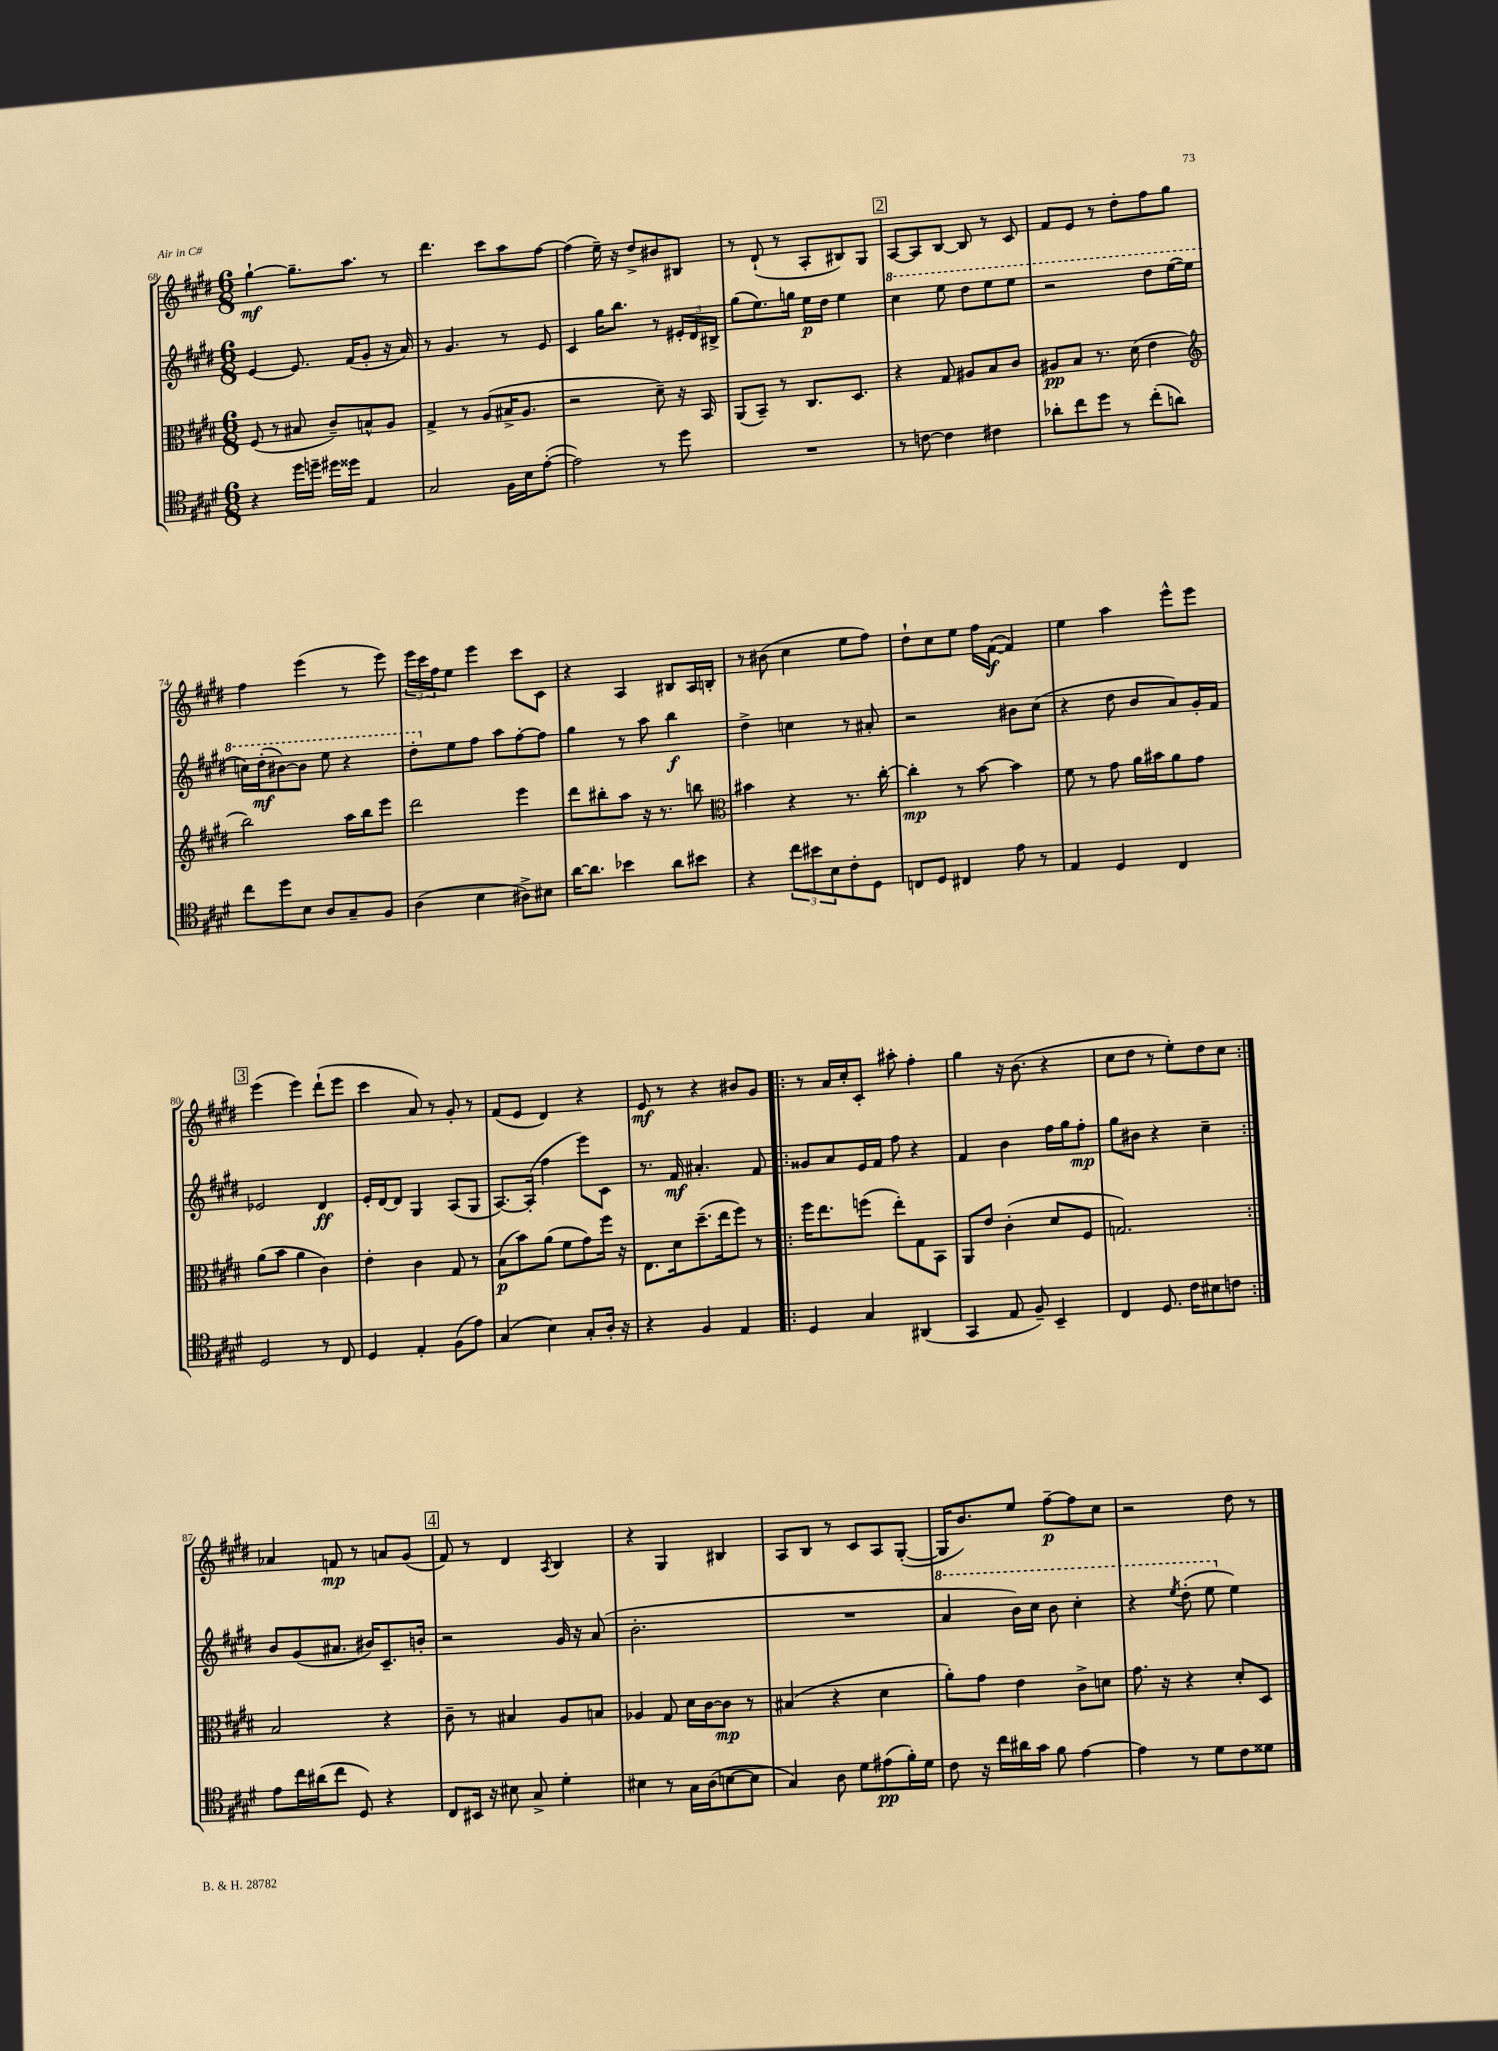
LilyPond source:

<<
\new StaffGroup <<
\new Staff = "s0" {
    \clef treble \key e \major \numericTimeSignature \time 6/8
    gis''4~-!\mf gis''8.-- a''8. r8 |
    dis'''4. cis'''8 a''8 fis''8~ |
    fis''4( e''16--) r16 dis''8-> bis'8 bis8 |
    r8 dis'8-!( r8 a8-. bis8) gis8 |
    \mark \markup { \box "2" } a8~ a8 b8~ b8 r8 cis'8 |
    fis'8 e'8 r8 dis''8-. fis''8 gis''8 |
    fis''4 e'''4( r8 e'''8) |
    \tuplet 3/2 { e'''16 cis'''16 fis''16 } e''8 e'''4 cis'''8 cis'8 |
    r4 a4 bis8 a16 b16-. |
    r8 bis'8( cis''4 e''8 fis''8) |
    dis''8-! cis''8 e''8 fis''16 fis'16~\f( fis'4) |
    e''4 a''4 e'''8-^ e'''8 |
    \mark \markup { \box "3" } e'''4( e'''4) dis'''8-!( e'''8 |
    cis'''4 a'8) r8 gis'8-. r8 |
    fis'8( e'8 dis'4) r4 |
    e'8\mf r8 r4 bis'8 gis'8 |
    \repeat volta 2 { r8 a'16 cis''16-. cis'8-. ais''8-. fis''4-. |
    gis''4 r16 b'8.( r4 |
    cis''8 dis''8 r8 e''8-.) dis''8 cis''8 | }
    aes'4 f'8\mp r8 a'8 gis'8( |
    \mark \markup { \box "4" } fis'8) r8 dis'4 \acciaccatura { a8 } b4 |
    r4 gis4 bis4 |
    a8 b8 r8 cis'8 a8 gis8~-.( |
    gis16 b'8.) e''8 fis''8~--\p fis''8 cis''8 |
    r2 dis''8 r8 \bar "|." |
}
\new Staff = "s1" {
    \clef treble \key e \major \numericTimeSignature \time 6/8
    e'4~ e'8. fis'16( gis'8-. r16 a'16) |
    r8 gis'4. r8 e'8 |
    cis'4 gis''16 b''8. r8 \tuplet 3/2 { eis'16-. dis'16 bis16-> } |
    gis''8( e''8.) g''16 e''16\p dis''16 e''4 |
    \mark \markup { \box "2" } \ottava #1 cis'''4 e'''8 dis'''8 e'''8 e'''8 |
    r2 dis'''8 e'''16~( e'''16 |
    c'''16) dis'''16-.\mf( bis''8~) bis''8 e'''8 r4 |
    dis'''8-. \ottava #0 e''8 fis''8 a''8 fis''8~-. fis''8 |
    gis''4 r8 a''8 b''4\f |
    dis''4-> c''4 r8 ais'8-. |
    r2 bis'8 cis''8( |
    r4 dis''8 b'8 a'8) gis'16-. fis'16 |
    \mark \markup { \box "3" } ees'2 dis'4\ff |
    e'16-. dis'16~ dis'8 gis4 a8( gis8 |
    a8.~) a16-.( fis''4 e'''8) cis'8 |
    r8. fis'16\mf ais'4.-. fis'8 |
    \repeat volta 2 { gisis'8 a'8 e'16 fis'16 fis''8 r4 |
    fis'4 b'4 fis''16 gis''16 fis''8-.\mp |
    gis''8 bis'8 r4 cis''4-- | }
    b'8 gis'8( ais'8. bis'16) cis'8.-- b'16-. |
    \mark \markup { \box "4" } r2 gis'16 r16 a'8( |
    b'2.-. |
    R2. |
    \ottava #1 a''4 b''16) cis'''16 b''8 cis'''4-. |
    r4 \acciaccatura { e'''8 } dis'''8-.( e'''8 \ottava #0 e''4) \bar "|." |
}
\new Staff = "s2" {
    \clef alto \key e \major \numericTimeSignature \time 6/8
    fis8( r8 bis8 cis'8--) b8-^ a8 |
    gis4-> r8 a8( bis16-> a8. |
    r2 dis'8--) r16 b,16 |
    a,8( b,8--) r8 cis8. dis8. |
    \mark \markup { \box "2" } r4 gis8 ais8 b8 cis'8 |
    ais8\pp b8 r8. dis'16( e'4 |
    \clef treble b''2) a''16 b''16 e'''8 |
    dis'''2 e'''4 |
    dis'''8 bis''8-. a''8 r16 r8. b''8 |
    \clef alto bis'4 r4 r8. cis''16~-. |
    cis''4-.\mp r8 b'8~ b'4 |
    fis'8 r8 gis'8 a'16 bis'16 a'8 gis'8 |
    \mark \markup { \box "3" } a'8( b'8 a'4 cis'4) |
    e'4-. cis'4 gis8 r8 |
    b8\p( b'8) a'8( fis'8 gis'8) fis''16 r16 |
    e8. dis'16 dis''8.--( e''16 fis''8) r8 |
    \repeat volta 2 { fis''16 e''8. f''8( e''8-.) gis8 b,8 |
    a,8 e'8 cis'4-.( dis'8 fis8 |
    g2.) | }
    b2 r4 |
    \mark \markup { \box "4" } cis'8-- r8 bis4 a8 b8 |
    aes4 gis8 dis'16 cis'16~ cis'8\mp r8 |
    bis4( r4 dis'4 |
    a'8-.) gis'8 e'4 cis'8-> d'8 |
    gis'8. r16 r4 dis'8-. dis8 \bar "|." |
}
\new Staff = "s3" {
    \clef tenor \key e \major \numericTimeSignature \time 6/8
    r4 dis''16 d''16-- dis''16 disis''16 e4 |
    gis2 fis16 b16 e'8~-.( |
    e'2) r8 dis''8 |
    R2. |
    \mark \markup { \box "2" } r8 c'8~ c'4 cis'4 |
    aes'8-. cis''8 dis''8 r8 cis''8-.( a'8) |
    cis''8 dis''8 b8 a8 gis8-- fis8 |
    a4( b4 ais8->) bis8 |
    a'16~ a'8. bes'4 a'8 bis'8 |
    r4 \tuplet 3/2 { cis''8 bis'8 b8 } cis'8-. dis8 |
    c8 dis8 cis4 e'8 r8 |
    e4 dis4 cis4 |
    \mark \markup { \box "3" } dis2 r8 cis8 |
    dis4 e4-. fis8( e'8) |
    gis4( b4) gis8-. a16-. r16 |
    r4 fis4 e4 |
    \repeat volta 2 { dis4 gis4 ais,4( |
    gis,4 e8 fis8--) b,4-- |
    cis4 dis8. cis'16 bis8 c'8 | }
    e'8 cis''16 ais'16( cis''8 dis8) r4 |
    \mark \markup { \box "4" } cis8 bis,16 r16 bis8 gis8-> dis'4-. |
    bis4 r8 gis16 a16( b8~ b8 |
    gis4) a8 dis'8 eis'8\pp( fis'16-.) dis'16 |
    cis'8 r16 cis''16 ais'16 gis'16 fis'8 e'4~ |
    e'4 r8 dis'8 cis'8 disis'8 \bar "|." |
}
>>
>>
\layout { \context { \Score currentBarNumber = #68 } }
